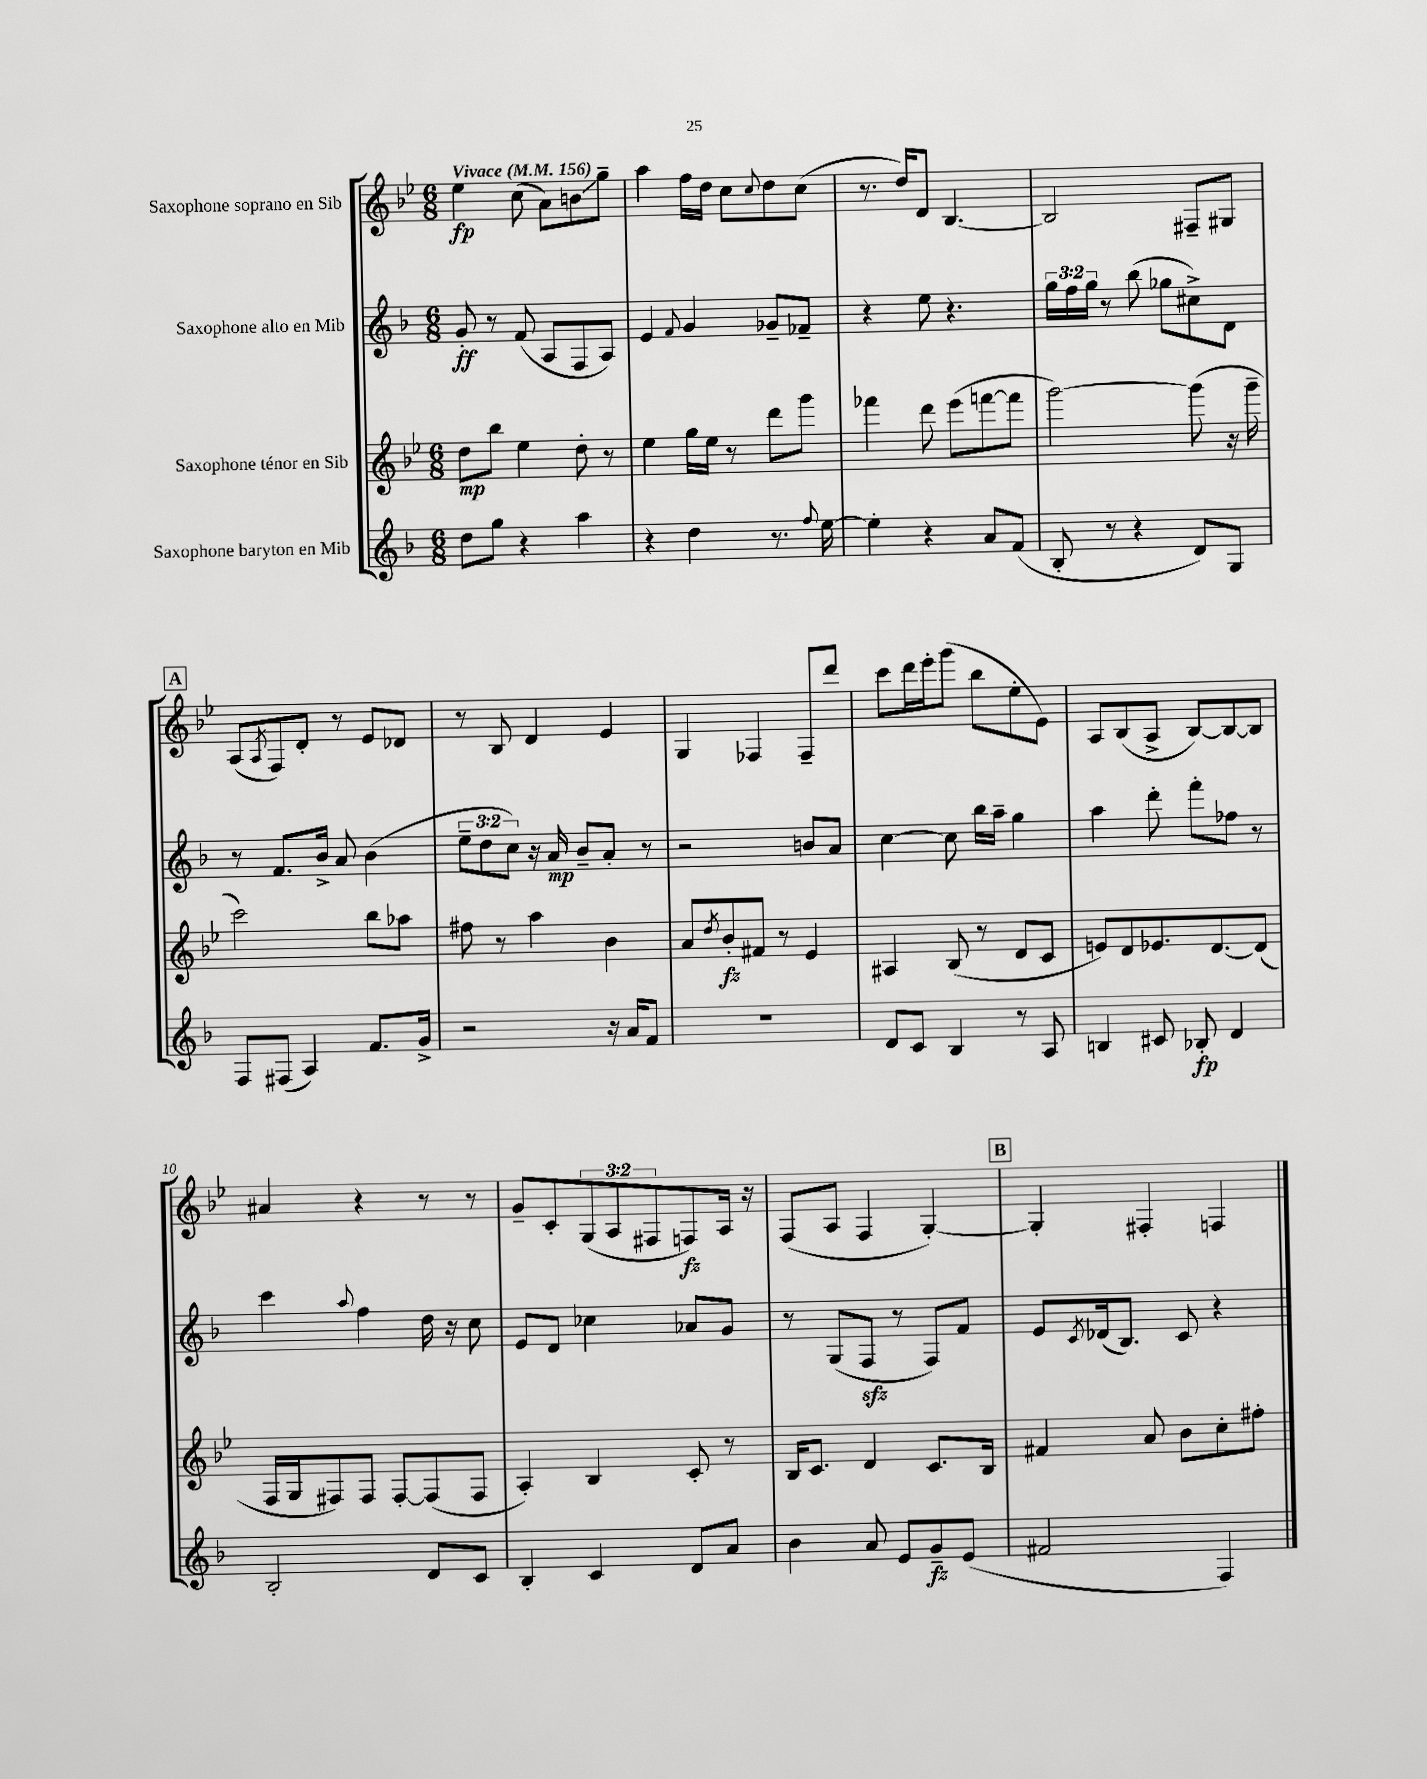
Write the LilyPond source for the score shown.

<<
\new StaffGroup <<
\new Staff = "s0" \with { instrumentName = "Saxophone soprano en Sib" } {
    \clef treble \key bes \major \numericTimeSignature \time 6/8 \override Staff.TupletNumber.text = #tuplet-number::calc-fraction-text \tempo "Vivace" 4 = 156
    ees''4\fp c''8( a'8) b'8\glissando g''8-- |
    a''4 f''16 d''16 c''8 \appoggiatura { c''8 } d''8 c''8( |
    r8. d''16) d'8 bes4.~ |
    bes2 fis8-- gis8 |
    \mark \markup { \box "A" } a8( \acciaccatura { a8 } f8) d'8-. r8 ees'8 des'8 |
    r8 bes8 d'4 ees'4 |
    g4 fes4 fes8-- d'''8 |
    c'''8 d'''16 ees'''16-. g'''8( bes''8 ees''8-. ees'8) |
    a8 bes8( a8-> bes8~) bes8~ bes8 |
    ais'4 r4 r8 r8 |
    g'8-- c'8-. \tuplet 3/2 { g8( a8 fis8 } f8\fz) a16 r16 |
    f8( a8 f4 g4~-.) |
    \mark \markup { \box "B" } g4-. fis4-. f4 \bar "|." |
}
\new Staff = "s1" \with { instrumentName = "Saxophone alto en Mib" } {
    \clef treble \key f \major \numericTimeSignature \time 6/8 \override Staff.TupletNumber.text = #tuplet-number::calc-fraction-text
    g'8-.\ff r8 f'8( a8 f8 a8) |
    e'4 \appoggiatura { f'8 } g'4 ges'8-- fes'8-- |
    r4 e''8 r4. |
    \tuplet 3/2 { g''16 f''16 g''16 } r8 bes''8( ges''8 cis''8->) d'8 |
    \mark \markup { \box "A" } r8 f'8. bes'16-> a'8 bes'4( |
    \tuplet 3/2 { e''8-- d''8 c''8) } r16 a'16\mp bes'8-- a'8-. r8 |
    r2 b'8 a'8 |
    c''4~ c''8 bes''16 a''16-- g''4 |
    a''4 d'''8-. f'''8-. fes''8 r8 |
    c'''4 \appoggiatura { a''8 } f''4 d''16 r16 c''8 |
    e'8 d'8 ces''4 aes'8 g'8 |
    r8 g8( f8\sfz r8 f8) f'8 |
    \mark \markup { \box "B" } e'8 \acciaccatura { c'8 } des'16( bes8.) c'8 r4 \bar "|." |
}
\new Staff = "s2" \with { instrumentName = "Saxophone ténor en Sib" } {
    \clef treble \key bes \major \numericTimeSignature \time 6/8
    d''8\mp bes''8 ees''4 d''8-. r8 |
    ees''4 g''16 ees''16 r8 d'''8 g'''8 |
    fes'''4 d'''8 ees'''8( f'''8~ f'''8 |
    g'''2~) g'''8( r16 g'''16-- |
    \mark \markup { \box "A" } c'''2) bes''8 aes''8 |
    fis''8 r8 a''4 bes'4 |
    a'8 \acciaccatura { d''8 } bes'8-.\fz fis'8 r8 ees'4 |
    ais4 bes8( r8 d'8 c'8 |
    e'8) d'8 ees'8. d'8.~ d'8( |
    f16 g16 fis8) fis8 fis8~-. fis8( fis8 |
    a4-.) bes4 c'8-. r8 |
    bes16 c'8. d'4 c'8. bes16 |
    \mark \markup { \box "B" } fis'4 a'8 bes'8 c''8-. fis''8-. \bar "|." |
}
\new Staff = "s3" \with { instrumentName = "Saxophone baryton en Mib" } {
    \clef treble \key f \major \numericTimeSignature \time 6/8
    d''8 g''8 r4 a''4 |
    r4 d''4 r8. \appoggiatura { f''8 } e''16~ |
    e''4-. r4 a'8 f'8( |
    bes8-. r8 r4 d'8) g8 |
    \mark \markup { \box "A" } f8 fis8( a4) f'8. g'16-> |
    r2 r16 a'16 f'8 |
    R2. |
    d'8 c'8 bes4 r8 a8 |
    b4 cis'8 bes8-.\fp d'4 |
    bes2-. d'8 c'8 |
    bes4-. c'4 d'8 a'8 |
    bes'4 a'8 e'8 g'8--\fz e'8( |
    \mark \markup { \box "B" } fis'2 f4) \bar "|." |
}
>>
>>
